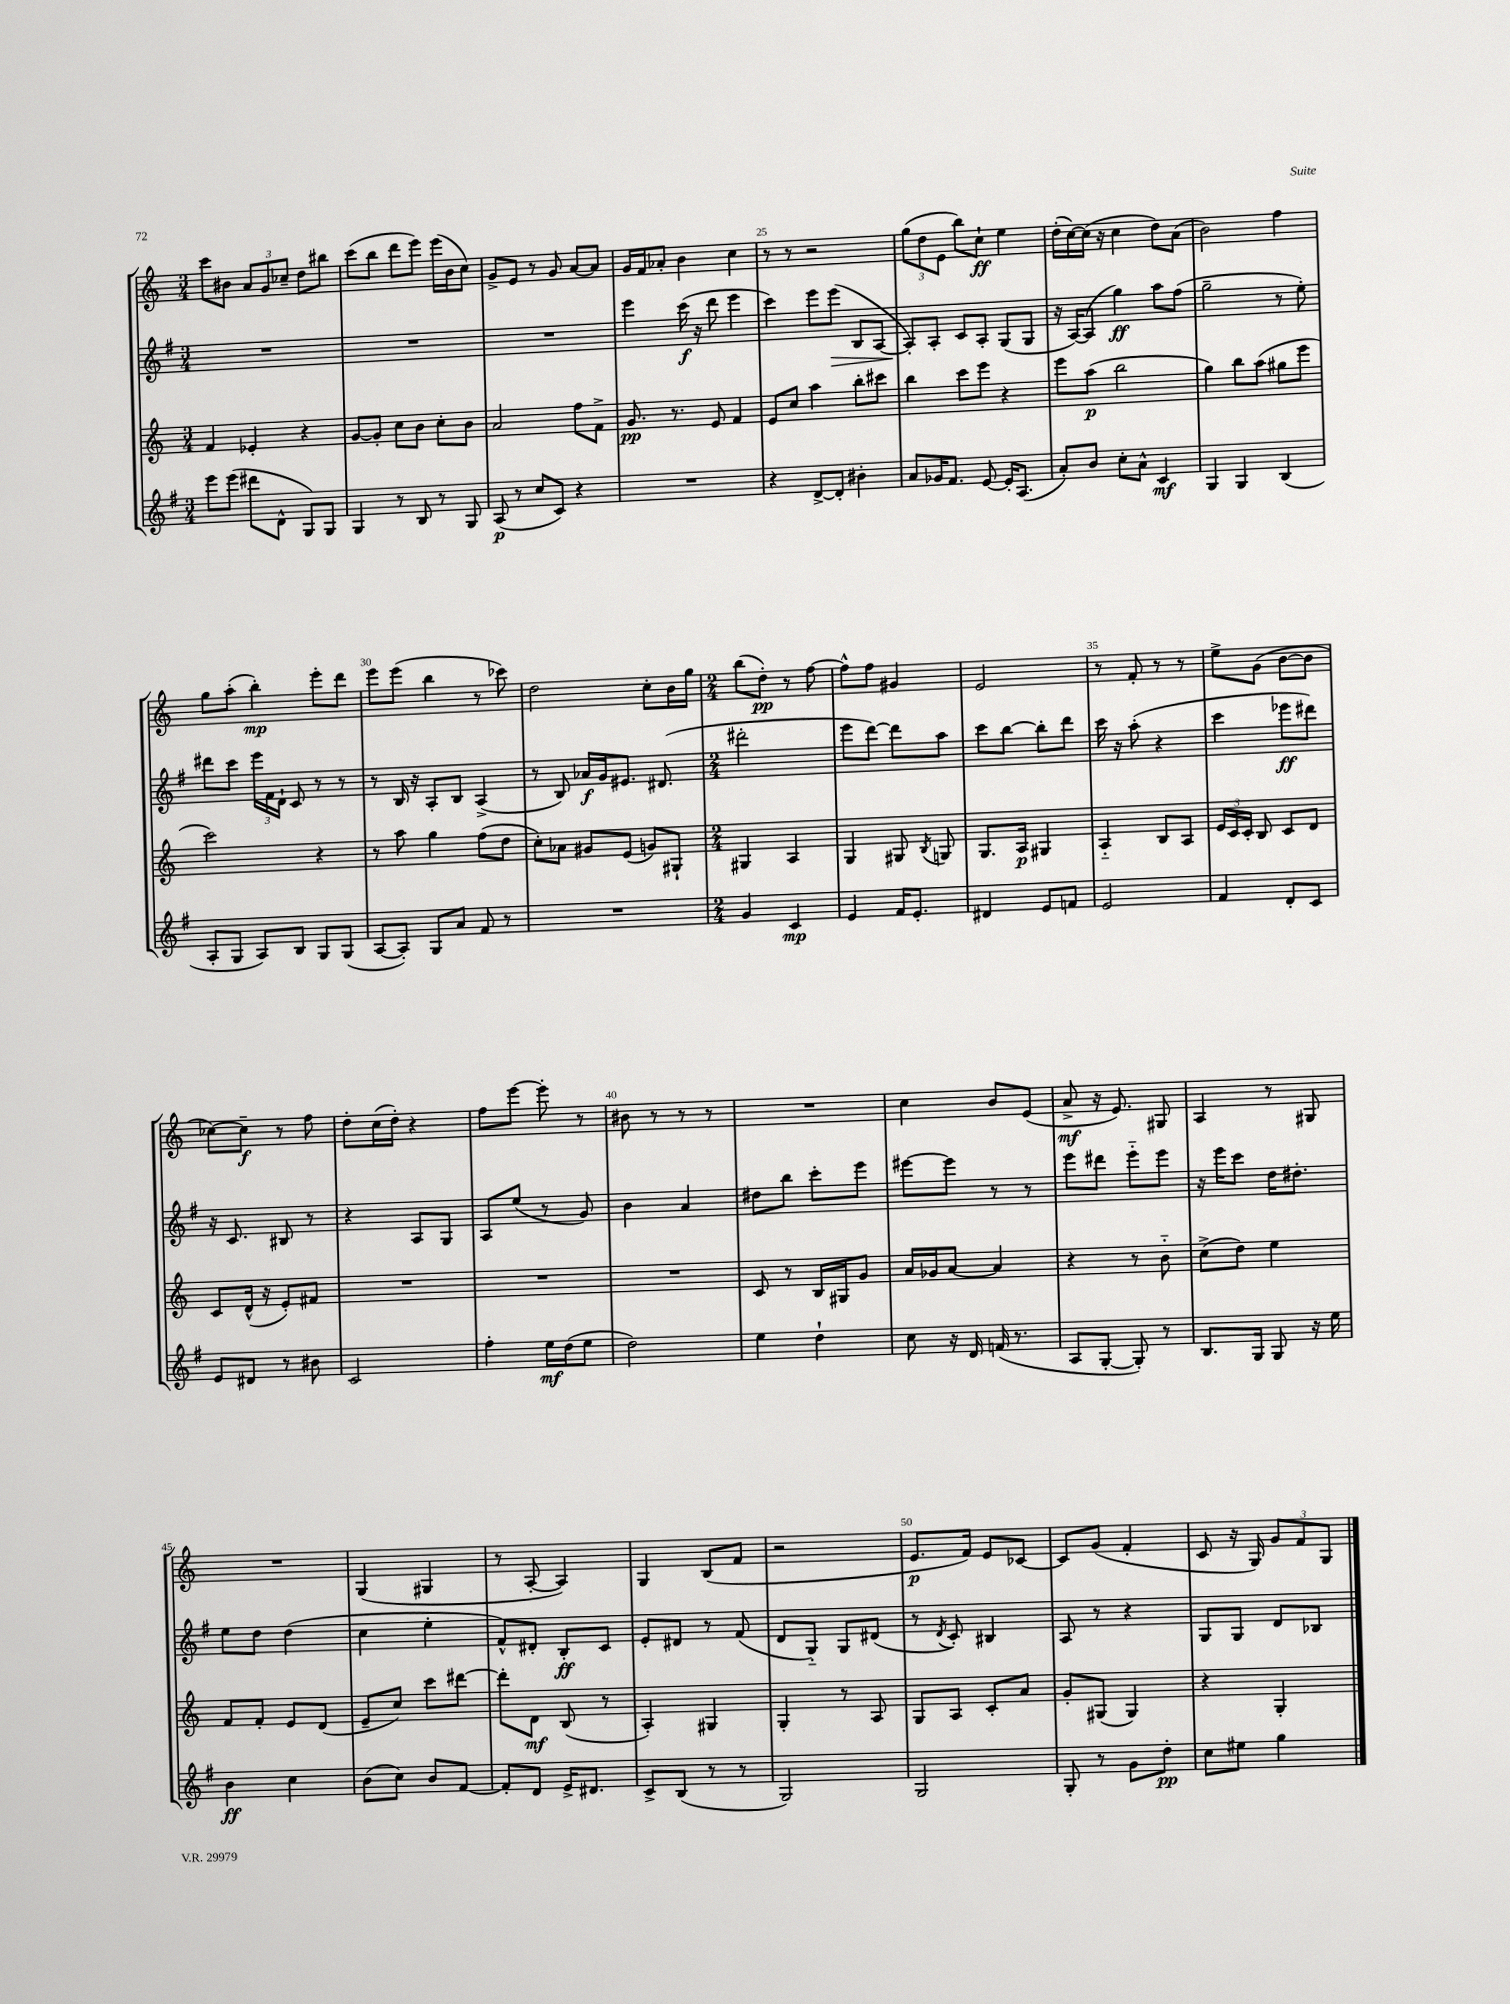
<<
\new StaffGroup <<
\new Staff = "s0" {
    \clef treble \key c \major \numericTimeSignature \time 3/4
    \autoBeamOff c'''8[ bis'8] \tuplet 3/2 { a'8[ g'8 ces''8]-- } d''8[ bis''8] |
    c'''8[( b''8] d'''8[ e'''8]) e'''16[( b'16 c''8]) |
    g'8[-> e'8] r8 g'8 a'8[~ a'8] |
    g'16[ f'16 aes'8]-. b'4 c''4 |
    r8 r8 r2 |
    \tuplet 3/2 { g''8[( d''8 e'8] } b''8[) c''8]-!\ff e''4 |
    d''16[-.( c''16~) c''16]( r16 c''4 d''8[) a'8]( |
    b'2) f''4 |
    g''8[ a''8]-.( b''4-.\mp) e'''8[-. d'''8] |
    e'''8[ e'''8]( b''4 r8 ces'''8) |
    d''2 c''8[-. b'16 g''16] |
    \numericTimeSignature \time 2/4 b''8[( d''8]-.\pp) r8 f''8~ |
    f''8[-^ f''8] gis'4 |
    e'2 |
    r8 f'8-. r8 r8 |
    e''8[-> g'8]( b'8[~ b'8] |
    ces''8[~) ces''8]--\f r8 f''8 |
    d''8[-. c''16( d''16]-.) r4 |
    f''8[ e'''8]~ e'''8-. r8 |
    bis'8 r8 r8 r8 |
    R2 |
    c''4 b'8[ e'8]( |
    a'8->\mf r16 e'8.) gis8 |
    a4 r8 gis8 |
    R2 |
    g4( gis4 |
    r8 a8~-. a4) |
    g4 b8[( f'8] |
    r2 |
    e'8.[\p f'16]) e'8[ ces'8]~ |
    ces'8[ g'8]( f'4-. |
    c'8 r16 g16) \tuplet 3/2 { g'8[ f'8 g8] } \bar "|." |
}
\new Staff = "s1" {
    \clef treble \key g \major \numericTimeSignature \time 3/4
    \autoBeamOff R2. |
    R2. |
    R2. |
    e'''4 c'''16\f( r16 d'''8 e'''4 |
    c'''4) e'''8[ e'''8]\>( b8[ a8]~ |
    a8[-.\!) a8]-. c'8[ a8]-. g8[( g8] |
    r16 a16[~) a8]( g''4\ff) a''8[ fis''8]( |
    g''2-- r8 e''8-.) |
    dis'''8[ c'''8] \tuplet 3/2 { e'''16[ fis'16 d'16]-! } c'8 r8 r8 |
    r8 b16 r16 a8[-. b8] a4->( |
    r8 b8) aes'16[\f g'16 eis'8.] dis'8.( |
    \numericTimeSignature \time 2/4 dis'''2-. |
    e'''8[ d'''8]~) d'''8[ a''8] |
    c'''8[ b''8]~ b''8[-. d'''8] |
    c'''16 r16 a''8-.( r4 |
    c'''4 ees'''8[\ff dis'''8]) |
    r16 c'8. bis8 r8 |
    r4 a8[ g8] |
    a8[ e''8]( r8 g'8) |
    b'4 a'4 |
    dis''8[ b''8] c'''8[-. e'''8] |
    eis'''8[~ eis'''8] r8 r8 |
    e'''8[ dis'''8] e'''8[-_ e'''8] |
    r16 e'''16[ c'''8] d''16[ dis''8.]-. |
    e''8[ d''8] d''4( |
    c''4 e''4-. |
    fis'8[-^) dis'8]-. b8[-.\ff c'8] |
    e'8[-. dis'8] r8 fis'8( |
    d'8[ g8]-_) g8[ dis'8]( |
    r8 \acciaccatura { d'8 } c'8-.) bis4 |
    a8 r8 r4 |
    g8[ g8] d'8[ bes8] \bar "|." |
}
\new Staff = "s2" {
    \clef treble \key c \major \numericTimeSignature \time 3/4
    \autoBeamOff f'4 ees'4-. r4 |
    g'8[~ g'8]-. c''8[ b'8] c''8[-. b'8] |
    a'2 f''8[ f'8]-> |
    g'8.\pp r8. e'8 f'4 |
    e'8[ c''8] a''4 b''8[-. cis'''8] |
    b''4 c'''8[ e'''8] r4 |
    e'''8[ a''8]\p( b''2 |
    g''4) b''8[ a''8]( gis''8[ e'''8] |
    c'''2) r4 |
    r8 a''8 g''4 f''8[( d''8] |
    c''8[-.) aes'8] gis'8[ e'8]( g'8[) gis8]-! |
    \numericTimeSignature \time 2/4 gis4 a4 |
    g4 gis8 \acciaccatura { b8 } g8 |
    g8.[ a16]\p gis4 |
    a4-_ b8[ a8] |
    \tuplet 3/2 { e'16[ c'16 c'16]-. } b8 c'8[ d'8] |
    c'8[ d'16]-^( r16 e'8[-.) fis'8] |
    R2 |
    R2 |
    R2 |
    c'8 r8 b16[ gis16 g'8] |
    a'16[ ges'16 a'8]~ a'4 |
    r4 r8 b'8-_ |
    c''8[->( d''8]) e''4 |
    f'8[ f'8]-. e'8[ d'8]( |
    e'8[-- c''8]) c'''8[ dis'''8]~ |
    dis'''8[-. d'8]\mf b8( r8 |
    a4-.) gis4 |
    g4-. r8 a8 |
    g8[ a8] c'8[-. a'8] |
    g'8[-. gis8]( gis4) |
    r4 g4-. \bar "|." |
}
\new Staff = "s3" {
    \clef treble \key g \major \numericTimeSignature \time 3/4
    \autoBeamOff e'''8[ e'''8]( dis'''8[ d'8]-^ g8[) g8] |
    g4 r8 b8 r8 g8 |
    a8\p( r8 c''8[ c'8]) r4 |
    R2. |
    r4 d'8[~-> d'8]-. bis'4-. |
    a'8[ ges'16 fis'8.] e'8~ e'16[-. a8.]( |
    a'8[-.) b'8] c''8[-. a'8]-^ c'4\mf |
    g4 g4 b4( |
    a8[-. g8] a8[) b8] g8[ g8]( |
    a8[~ a8]-.) g8[ a'8] fis'8 r8 |
    R2. |
    \numericTimeSignature \time 2/4 g'4 c'4\mp |
    e'4 fis'16[ e'8.]-. |
    dis'4 e'8[ f'8] |
    e'2 |
    fis'4 d'8[-. c'8] |
    e'8[ dis'8] r8 bis'8 |
    c'2 |
    fis''4-. e''16[\mf d''16( e''8] |
    d''2) |
    e''4 d''4-! |
    c''8 r16 d'16 f'16( r8. |
    a8[ g8]~-. g8-.) r8 |
    b8.[ g16] g8 r16 e''16 |
    b'4\ff c''4 |
    b'8[( c''8]) b'8[ fis'8]~ |
    fis'8[-. d'8] e'16[-> dis'8.] |
    c'8[-> b8]( r8 r8 |
    g2) |
    g2 |
    g8-. r8 g'8[ d''8]-.\pp |
    c''8[ eis''8] g''4 \bar "|." |
}
>>
>>
\layout { \context { \Score currentBarNumber = #21 \override BarNumber.break-visibility = ##(#f #t #t) barNumberVisibility = #(every-nth-bar-number-visible 5) } }
